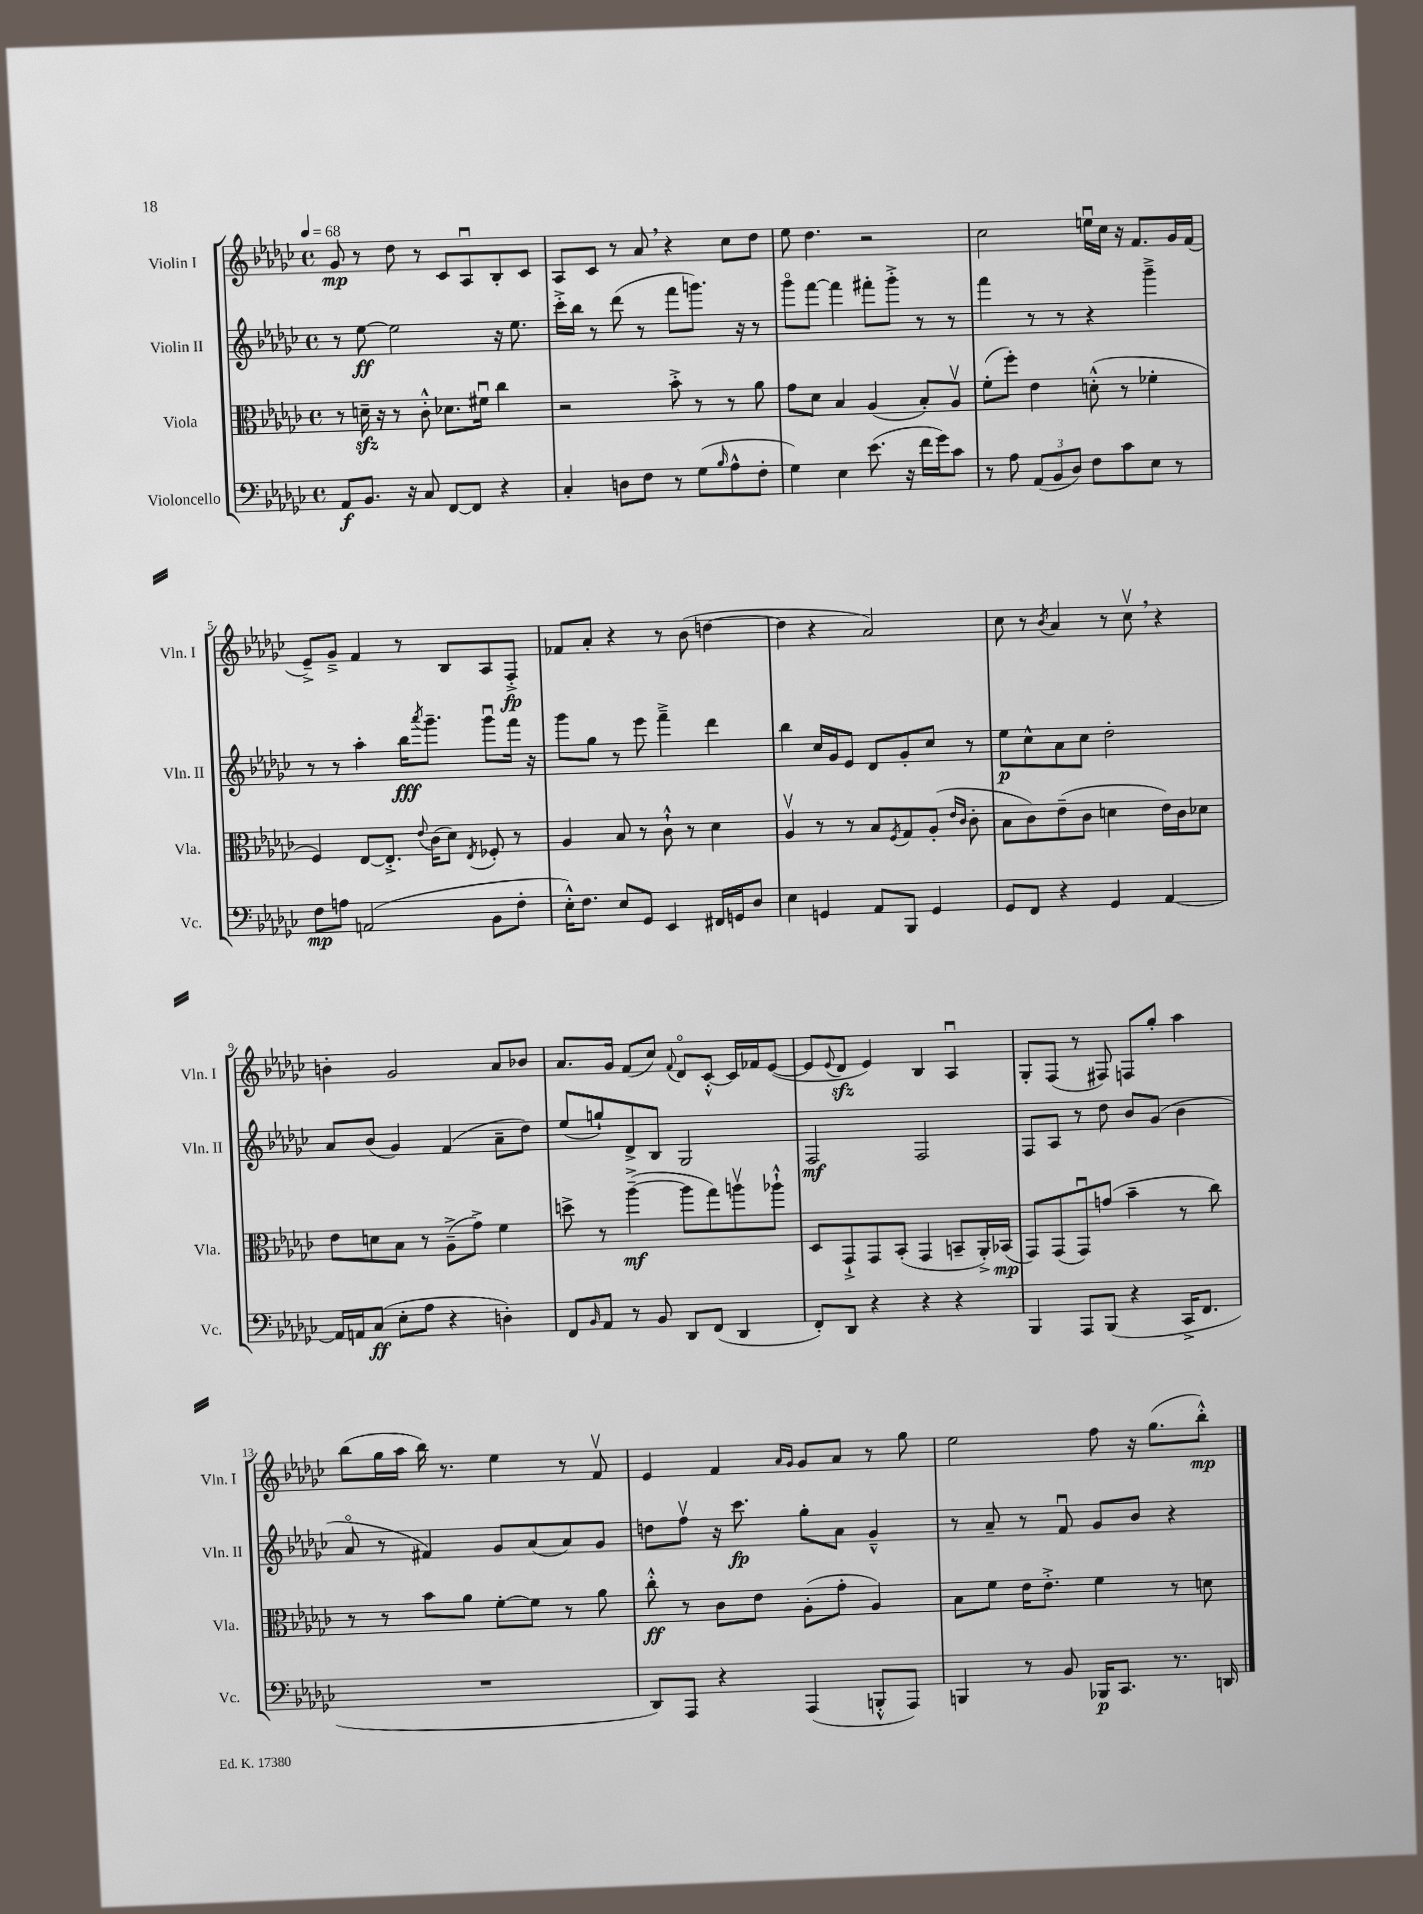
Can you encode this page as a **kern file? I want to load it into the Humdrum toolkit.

**kern	**dynam	**kern	**dynam	**kern	**dynam	**kern	**dynam
*part4	*part4	*part3	*part3	*part2	*part2	*part1	*part1
*staff4	*staff4	*staff3	*staff3	*staff2	*staff2	*staff1	*staff1
*I"Violoncello	*	*I"Viola	*	*I"Violin II	*	*I"Violin I	*
*I'Vc.	*	*I'Vla.	*	*I'Vln. II	*	*I'Vln. I	*
*clefF4	*	*clefC3	*	*clefG2	*	*clefG2	*
*k[b-e-a-d-g-c-]	*	*k[b-e-a-d-g-c-]	*	*k[b-e-a-d-g-c-]	*	*k[b-e-a-d-g-c-]	*
*M4/4	*	*M4/4	*	*M4/4	*	*M4/4	*
*met(c)	*	*met(c)	*	*met(c)	*	*met(c)	*
*MM68	*	*MM68	*	*MM68	*	*MM68	*
=1	=1	=1	=1	=1	=1	=1	=1
8AA-/L	f	8r	.	8r	.	8g-/	mp
8.BB-/J	.	16dnzz~\	.	[8ee-\	ff	8r	.
.	.	16r	.	.	.	.	.
.	.	8r	.	2ee-\]	.	8dd-\	.
16r	.	.	.	.	.	.	.
8C-/	.	8c-'^^\	.	.	.	8r	.
[8FF/L	.	8.d-X\L	.	.	.	8c-/L	.
8FF/J]	.	.	.	.	.	8A-u/	.
.	.	16f#Xu\Jk	.	.	.	.	.
4r	.	4cc-\	.	16r	.	8B-'/	.
.	.	.	.	8.ee-\	.	.	.
.	.	.	.	.	.	8c-/J	.
=2	=2	=2	=2	=2	=2	=2	=2
4C-'/	.	2r	.	16ccc-'^\LL	.	8A-/L	.
.	.	.	.	16bb-\JJ	.	.	.
.	.	.	.	8r	.	8c-/J	.
8Dn\L	.	.	.	(8ddd-\	.	8r	.
8F\J	.	.	.	8r	.	8a-,/	.
8r	.	8b-'^\	.	8fff\L	.	4r	.
(8G-\L	.	8r	.	8.gggn\J)	.	.	.
16qqB-/	.	.	.	.	.	.	.
8A-^^\	.	8r	.	.	.	8cc-\L	.
.	.	.	.	16r	.	.	.
8F'\J	.	8a-\	.	8r	.	8dd-\J	.
=3	=3	=3	=3	=3	=3	=3	=3
4G-\)	.	8g-\L	.	8ggg-\L	.	8ee-\	.
.	.	8d-\J	.	[8fff\J	.	4.dd-\	.
4E-\	.	4B-/	.	4fff\]	.	.	.
(8.e-\	.	(4A-/	.	8fff#X'\L	.	2r	.
.	.	.	.	8ggg-'^\J	.	.	.
16r	.	.	.	.	.	.	.
16f\LL	.	8B-'/L)	.	8r	.	.	.
16g-\J)	.	.	.	.	.	.	.
8c-\J	.	8A-v/J	.	8r	.	.	.
=4	=4	=4	=4	=4	=4	=4	=4
8r	.	(8f'\L	.	4fff\	.	2cc-\	.
8A-\	.	8ff'\J)	.	.	.	.	.
(12AA-/L	.	4e-\	.	8r	.	.	.
12BB-/	.	.	.	.	.	.	.
.	.	.	.	8r	.	.	.
12D-/J)	.	.	.	.	.	.	.
8F\L	.	(8dn'^^\	.	4r	.	16eenu\LL	.
.	.	.	.	.	.	16cc-\JJ	.
8c-\	.	8r	.	.	.	16r	.
.	.	.	.	.	.	8.f/L	.
8E-\J	.	4f-X'\	.	4ggg-~^\	.	.	.
8r	.	.	.	.	.	16g-/L	.
.	.	.	.	.	.	(16f/JJ	.
!!LO:LB:g=z
=5	=5	=5	=5	=5	=5	=5	=5
8F\L	mp	4F/)	.	8r	.	8e-~^/L)	.
8An\J	.	.	.	8r	.	8g-~^/J	.
(2AAn/	.	[8E-/L	.	4aa-'\	.	4f/	.
.	.	8.E-'^/J]	.	.	.	.	.
.	.	.	.	16bb-\KL	fff	8r	.
.	.	8qqe-/	.	8qaaa-/	.	.	.
.	.	(16c-\KL	.	8.ggg-~\J	.	.	.
.	.	8d-\J)	.	.	.	8B-/L	.
.	.	8qE-/	.	.	.	.	.
8BB-\L	.	8F-X'/	.	8ggg-u\L	.	8A-/	.
8F'\J	.	8r	.	16fff\Jk	.	8F'^/J	fp
.	.	.	.	16r	.	.	.
=6	=6	=6	=6	=6	=6	=6	=6
16E-'^^\KL)	.	4A-/	.	8ggg-\L	.	8f-X/L	.
8.F\J	.	.	.	.	.	.	.
.	.	.	.	8gg-\J	.	8a-'/J	.
8E-/L	.	8B-/	.	8r	.	4r	.
8GG-/J	.	8r	.	8eee-\	.	.	.
4EE-/	.	8c-`^^\	.	4fff~^\	.	8r	.
.	.	8r	.	.	.	(8b-\	.
16FF#X/LL	.	4d-\	.	4ddd-\	.	[4ddn\	.
16GGn/J	.	.	.	.	.	.	.
8D-/J	.	.	.	.	.	.	.
=7	=7	=7	=7	=7	=7	=7	=7
4E-\	.	4A-v/	.	4bb-\	.	4dd\]	.
4GGn/	.	8r	.	16cc-/LL	.	4r	.
.	.	.	.	16g-/J	.	.	.
.	.	8r	.	8e-/J	.	.	.
8AA-/L	.	8B-/L	.	8d-/L	.	2a-/)	.
.	.	8qF/	.	.	.	.	.
8BBB-/J	.	8G-/	.	8g-'/	.	.	.
4GG/	.	(8A-'/J	.	8cc-/J	.	.	.
.	.	16qqe-/LL	.	.	.	.	.
.	.	16qqc-/JJ	.	.	.	.	.
.	.	8c-'\	.	8r	.	.	.
=8	=8	=8	=8	=8	=8	=8	=8
8GG-/L	.	8B-\L	.	8ee-\L	p	8cc-\	.
8FF/J	.	8c-\)	.	8cc-^^\	.	8r	.
.	.	.	.	.	.	8qb-/	.
4r	.	(8e-~\	.	8a-\	.	4a-/	.
.	.	8c-\J	.	8cc-\J	.	.	.
4GG-/	.	4dn\	.	2dd-'\	.	8r	.
.	.	.	.	.	.	8cc-v,\	.
[4AA-/	.	16e-\LL)	.	.	.	4r	.
.	.	16c-\J	.	.	.	.	.
.	.	8d-X\J	.	.	.	.	.
!!LO:LB:g=z
=9	=9	=9	=9	=9	=9	=9	=9
16AA-/LL]	.	8e-\L	.	8a-/L	.	4bn'\	.
16AAn/J	.	.	.	.	.	.	.
(8C-/J	ff	8dn\	.	(8b-/J	.	.	.
8E-'\L	.	8B-\J	.	4g-/)	.	2g-/	.
8A-\J	.	8r	.	.	.	.	.
4r	.	(8A-~^\L	.	(4f/	.	.	.
.	.	8g-^\J)	.	.	.	.	.
4Dn'\)	.	4f\	.	8a-~\L	.	8a-/L	.
.	.	.	.	8dd-\J)	.	8b-X/J	.
=10	=10	=10	=10	=10	=10	=10	=10
8FF/L	.	8ddn^\	.	(8ee-/L	.	8.a-/L	.
16qqBB-/	.	.	.	.	.	.	.
8AA-/J	.	8r	.	8ggn`/)	.	.	.
.	.	.	.	.	.	16g-/Jk	.
8r	.	([4aa-~^\	mf	8d-^/	.	(8f/L	.
8BB-/	.	.	.	8B-/J	.	8cc-/J)	.
.	.	.	.	.	.	8qqf/	.
8DD-/L	.	8aa-\L]	.	2G-/	.	8d-/L	.
(8FF/J	.	8gg-\)	.	.	.	[8c-'^^/J	.
4DD-/	.	8aanv\	.	.	.	16c-/LL]	.
.	.	.	.	.	.	16f-X/J	.
.	.	8aa-X`^^\J	.	.	.	([8e-/J	.
=11	=11	=11	=11	=11	=11	=11	=11
8FF'/L)	.	8D-/L	.	2F/	mf	8e-/L]	.
.	.	.	.	.	.	8qqe-/	.
8DD-/J	.	8GG-`^/	.	.	.	8d-zz/J	.
4r	.	8GG-/	.	.	.	4e-/)	.
.	.	(8BB-'/J	.	.	.	.	.
4r	.	4GG-/	.	2F/	.	4B-/	.
4r	.	8BBn~/L	.	.	.	4A-u/	.
.	.	16AA-'^/L)	.	.	.	.	.
.	.	(16BB-X/JJ	mp	.	.	.	.
=12	=12	=12	=12	=12	=12	=12	=12
4BBB-/	.	8GG-/L)	.	8F/L	.	8G-'/L	.
.	.	(8GG-/	.	8A-/J	.	(8F/J	.
8AAA-/L	.	8GG-u/)	.	8r	.	8r	.
(8BBB-/J	.	(8gn/J	.	8dd-\	.	8F#X/)	.
4r	.	4b-~\	.	8b-/L	.	8Fn/L	.
.	.	.	.	(8g-/J	.	8gg-'/J	.
16CC-^/KL	.	8r	.	4b-\	.	4aa-\	.
8.FF/J	.	.	.	.	.	.	.
.	.	8cc-\)	.	.	.	.	.
!!LO:LB:g=z
=13	=13	=13	=13	=13	=13	=13	=13
1r	.	8r	.	8a-/	.	(8bb-\L	.
.	.	8r	.	8r	.	16gg-\L	.
.	.	.	.	.	.	16aa-\JJ	.
.	.	8b-\L	.	4f#X/)	.	16bb-\)	.
.	.	.	.	.	.	8.r	.
.	.	8a-\J	.	.	.	.	.
.	.	[8f'\L	.	8g-/L	.	4ee-\	.
.	.	8f\J]	.	(8a-/	.	.	.
.	.	8r	.	8a-/)	.	8r	.
.	.	8a-\	.	8g-/J	.	8fv/	.
=14	=14	=14	=14	=14	=14	=14	=14
8DD-/L)	.	8cc-'^^\	ff	8ddn\L	.	4e-/	.
8AAA-/J	.	8r	.	8ffv\J	.	.	.
4r	.	8c-\L	.	16r	.	4f/	.
.	.	.	.	8.ccc-\	fp	.	.
.	.	8e-\J	.	.	.	.	.
.	.	.	.	.	.	16qqa-/LL	.
.	.	.	.	.	.	16qqg-/JJ	.
(4AAA-/	.	(8A-'\L	.	8gg-'\L	.	8g-/L	.
.	.	8g-'\J	.	8a-\J	.	8a-/J	.
8BBBn'^^/L	.	4A-/)	.	4g-~^^/	.	8r	.
8AAA-/J)	.	.	.	.	.	8gg-\	.
=15	=15	=15	=15	=15	=15	=15	=15
4BBBn/	.	8B-\L	.	8r	.	2ee-\	.
.	.	8f\J	.	8a-~/	.	.	.
8r	.	16e-\KL	.	8r	.	.	.
.	.	8.e-'^\J	.	.	.	.	.
8BB-/	.	.	.	8fu/	.	.	.
16BBB-X/KL	p	4f\	.	8g-/L	.	8ff\	.
8.CC-/J	.	.	.	.	.	.	.
.	.	.	.	8b-/J	.	16r	.
.	.	.	.	.	.	(8.gg-\L	.
8.r	.	8r	.	4r	.	.	.
.	.	8dn\	.	.	.	8bb-'^^\J)	mp
16DDn/	.	.	.	.	.	.	.
==	==	==	==	==	==	==	==
*-	*-	*-	*-	*-	*-	*-	*-
